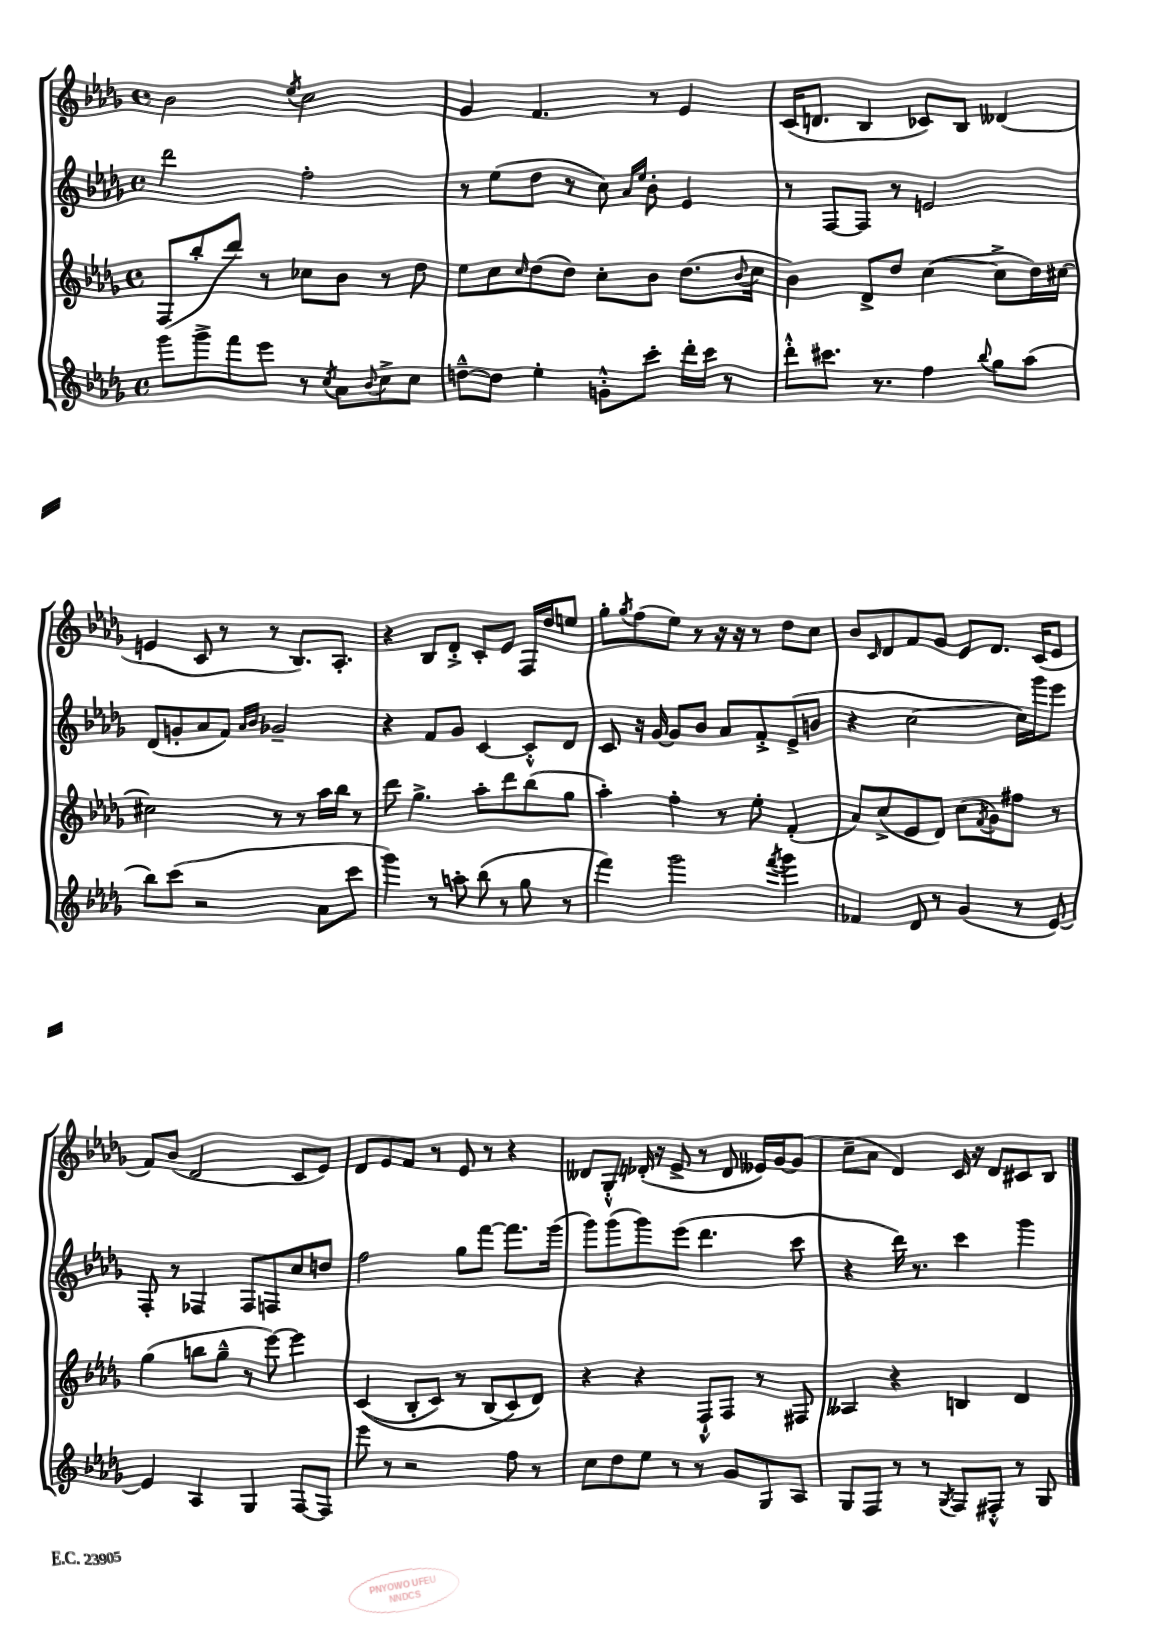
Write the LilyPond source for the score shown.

<<
\new StaffGroup <<
\new Staff = "s0" {
    \clef treble \key des \major \defaultTimeSignature \time 4/4
    bes'2 \acciaccatura { ees''8 } c''2 |
    ges'4 f'4. r8 ees'4 |
    c'16( d'8. bes4 ces'8) bes8 deses'4( |
    e'4 c'8 r8 r8 bes8.) aes8.-. |
    r4 bes8 des'8-.-> c'8-. ees'8 f16 des''16 e''8 |
    ges''8-. \acciaccatura { ges''8 } f''8( ees''8) r8 r16 r16 r8 des''8 c''8 |
    bes'8 \grace { c'16 } des'8 f'8 ges'8 ees'8 des'8. c'16( ees'8 |
    f'8) bes'8( des'2 c'8 ees'8) |
    des'8 ees'8 f'8 r8 ees'8 r8 r4 |
    deses'8 ges8-.-^ des'16-.( r16 ees'8-> r8 des'8 eeses'16) ges'16~ ges'8( |
    c''8-- aes'8 des'4) c'16 r16 des'8 cis'8 bes8 \bar "|." |
}
\new Staff = "s1" {
    \clef treble \key des \major \defaultTimeSignature \time 4/4
    des'''2 f''2-. |
    r8 ees''8( des''8 r8 c''8) \grace { aes'16 ees''16 } bes'8-. ees'4 |
    r8 f8~ f8 r8 e'2 |
    des'8( g'8-. aes'8 f'8) \grace { aes'16 bes'16 } ges'2-- |
    r4 f'8 ges'8 c'4~ c'8-.-^ des'8 |
    c'8 r16 ges'16~ ges'8 bes'8 aes'8 f'8-.-> ees'8->( b'8 |
    r4 c''2~ c''16) ges'''16 ees'''8 |
    f8-. r8 fes4 fes8 f8 c''8 d''8 |
    f''2 ges''8 f'''8~ f'''8. ges'''16( |
    ges'''8) ges'''8( ges'''8) ees'''8( des'''4. c'''8 |
    r4 des'''16) r8. c'''4 ges'''4 \bar "|." |
}
\new Staff = "s2" {
    \clef treble \key des \major \defaultTimeSignature \time 4/4
    f8( bes''8-. des'''8) r8 ces''8 bes'8 r8 des''8 |
    ees''8 c''8 \grace { c''16 } des''8( des''8) c''8-. bes'8 des''8.( \appoggiatura { bes'8 } c''16 |
    bes'4) des'8-> des''8 c''4~( c''8-> des''16) cis''16~ |
    cis''2 r8 r8 aes''16 bes''16 r8 |
    des'''8 ges''4.-> aes''8-. des'''8 bes''8( ges''8 |
    aes''4-.) f''4-. r8 ees''8-. f'4-.( |
    aes'8) c''8->( ees'8 des'8) c''8( \acciaccatura { f'8 } ges'8) fis''8 r8 |
    ges''4( b''8 ges''8---^ r8 ees'''8~) ees'''4 |
    c'4(\( bes8-. c'8) r8 bes8( c'8\) des'8) |
    r4 r4 f8-!-^ f8 r8 fis8 |
    aeses4 r4 b4 des'4 \bar "|." |
}
\new Staff = "s3" {
    \clef treble \key des \major \defaultTimeSignature \time 4/4
    ges'''8 ges'''8-> f'''8 ees'''8 r8 \acciaccatura { c''8 } aes'8 \appoggiatura { bes'8 } c''8-> c''8 |
    d''8~---^ d''8 ees''4-. g'8-.-^ c'''8-. des'''16-. c'''16 r8 |
    des'''8-.-^ cis'''8. r8. f''4 \appoggiatura { bes''8 } ges''8 aes''8( |
    bes''8) c'''8( r2 aes'8 c'''8 |
    ges'''4) r8 a''8-. bes''8( r8 ges''8 r8 |
    f'''4) ges'''2 \acciaccatura { f'''8 } ges'''4 |
    fes'4 des'8 r8 ges'4( r8 ees'8~) |
    ees'4 aes4 ges4 f8~ f8 |
    ees'''8 r8 r2 f''8 r8 |
    c''8 des''8 ees''8 r8 r8 ges'8 ges8 aes8 |
    ges8 f8 r8 r8 \acciaccatura { ges8 } f8 fis8-.-^ r8 ges8 \bar "|." |
}
>>
>>
\layout { \context { \Score \remove "Bar_number_engraver" } }
